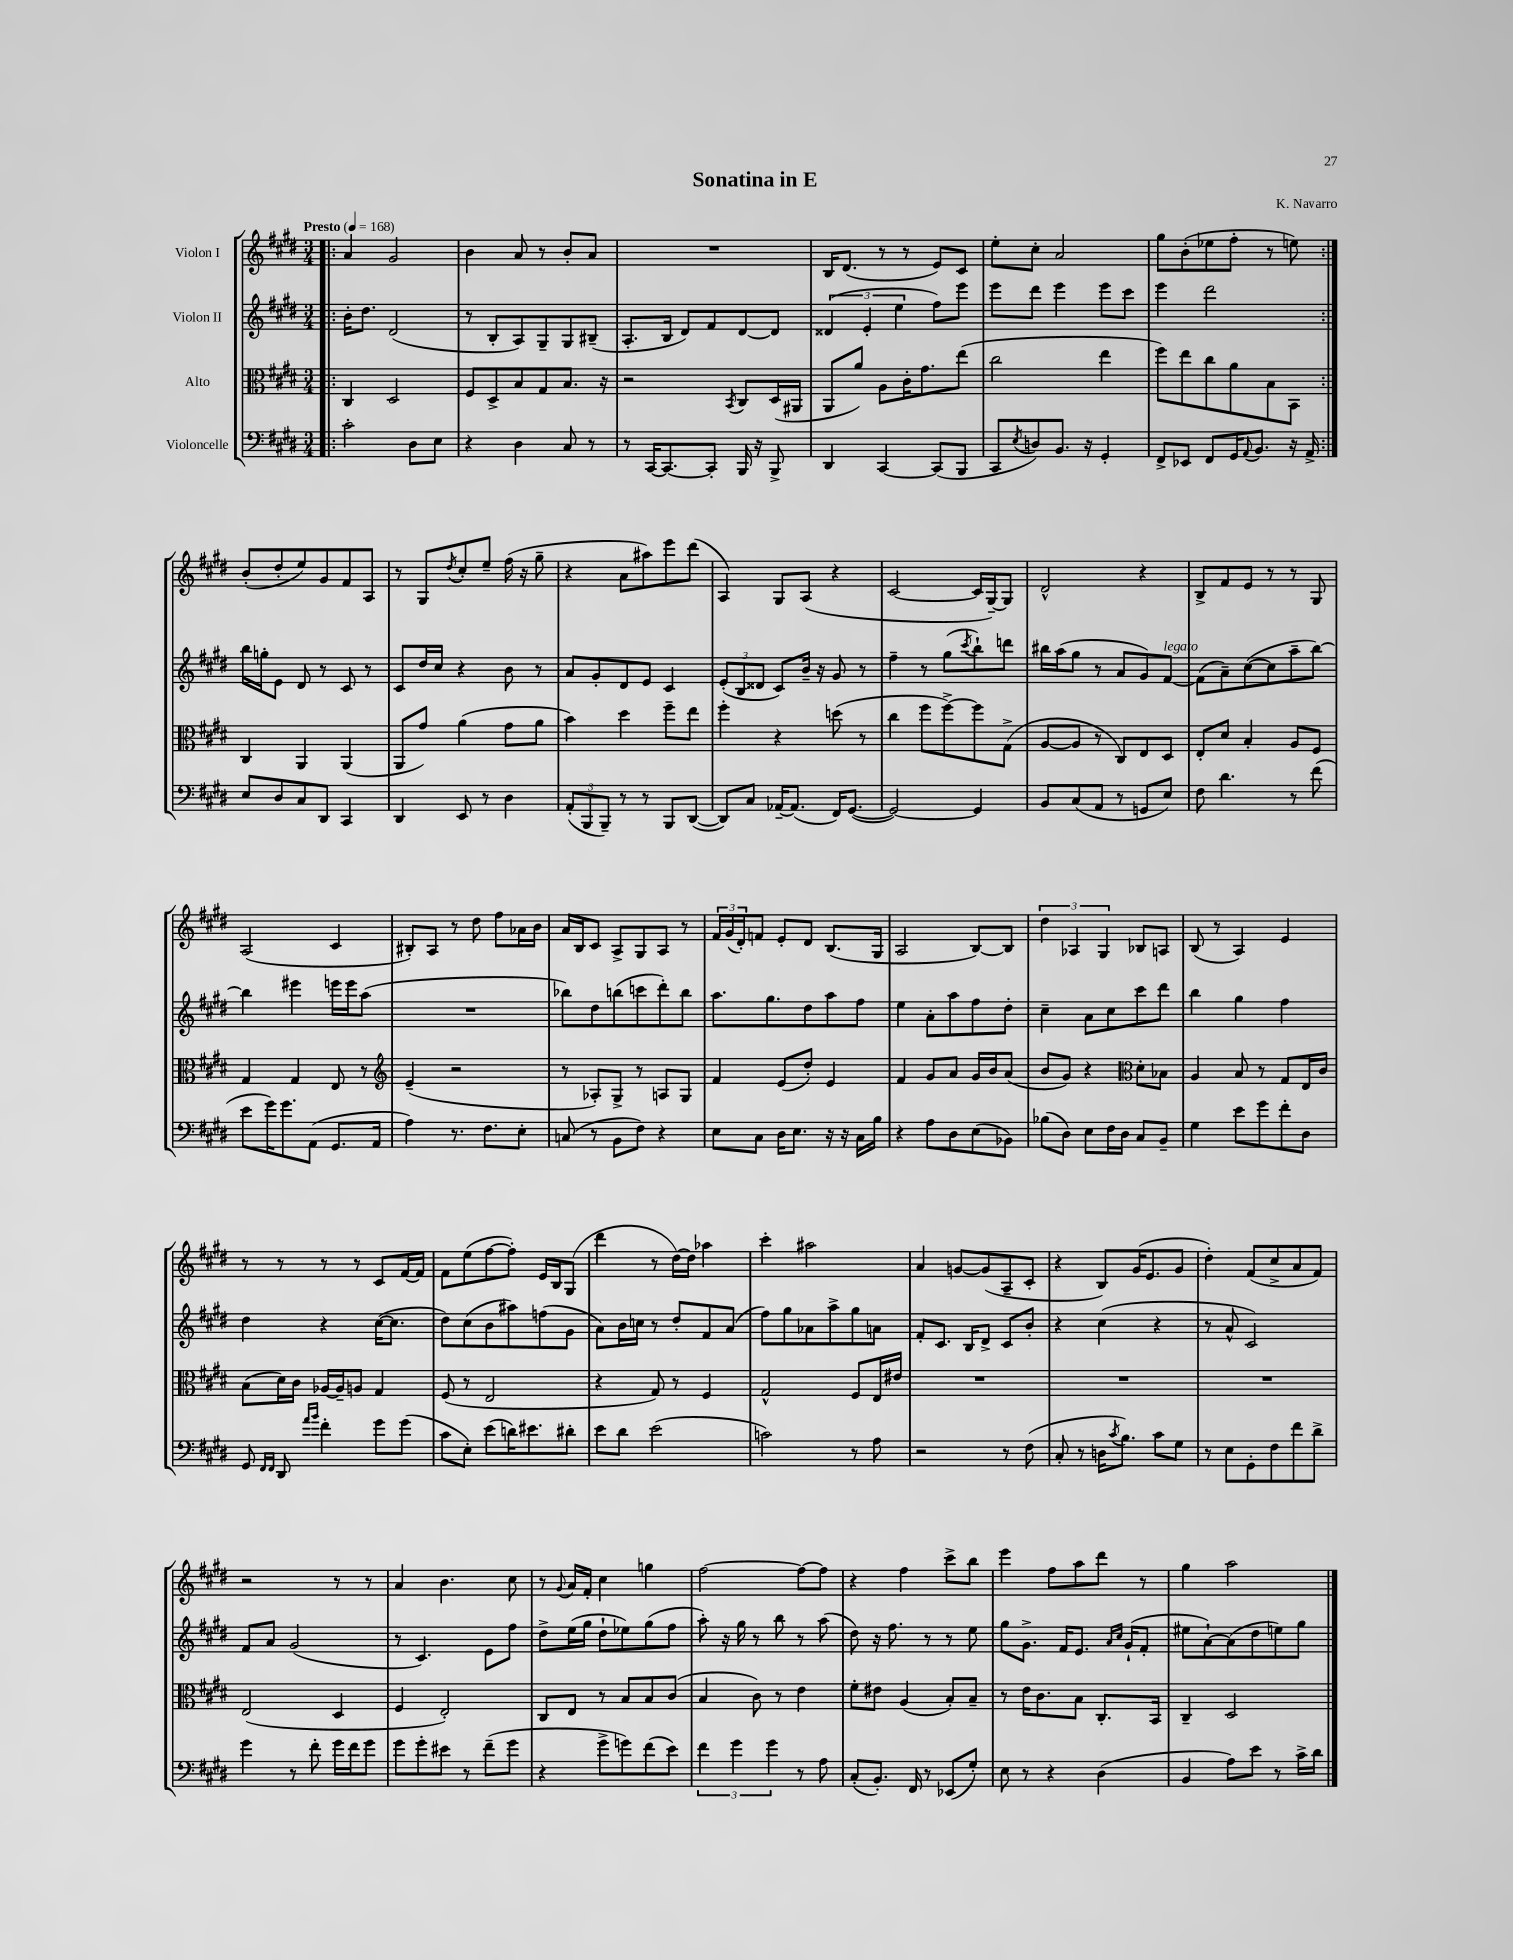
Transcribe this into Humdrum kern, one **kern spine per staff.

**kern	**kern	**kern	**kern
*staff4	*staff3	*staff2	*staff1
*clefF4	*clefC3	*clefG2	*clefG2
*k[f#c#g#d#]	*k[f#c#g#d#]	*k[f#c#g#d#]	*k[f#c#g#d#]
*M3/4	*M3/4	*M3/4	*M3/4
*MM168	*MM168	*MM168	*MM168
=!|:	=!|:	=!|:	=!|:
2c#'\	4C#/	16b'\LK	4a/
.	.	8.dd#\J	.
.	2D#/	(2d#/	2g#/
8D#\L	.	.	.
8E\J	.	.	.
=	=	=	=
4r	8F#/L	8r	4b\
.	8D#^/	8B'/L	.
4D#\	8B/	8A/)	8a/
.	8G#/	8G#~/	8r
8C#/	8.B/J	8G#/	8b'/L
8r	.	(8B#~/J	8a/J
.	16r	.	.
=	=	=	=
8r	2r	8.A'/L	2.r
[16CC#/LK	.	.	.
8.CC#/_	.	16B/Jk	.
.	.	8d#/L)	.
8CC#'/]J	.	8f#/	.
.	8qBB/	.	.
16BBB/	8C#/L	[8d#/	.
16r	.	.	.
8BBB^/	(16D#/L	8d#/]J	.
.	16AA#/JJ	.	.
=	=	=	=
4DD#/	8AA/L	(6d##/	16B/LK
.	.	.	(8.d#/J
.	8a/J)	.	.
.	.	6e'/	.
[4CC#/	8A\L	.	8r
.	.	6ee\	.
.	16c#'\K	.	8r
.	8.g#\	.	.
(8CC#/]L	.	8ff#\L)	8e/L)
8BBB/J	(8ee\J	8eee\J	8c#/J
=	=	=	=
8CC#/L	2cc#\	8eee\L	8ee'\L
8qE/	.	.	.
8D/)	.	8ddd#\J	8cc#'\J
8.BB/J	.	4eee\	2a/
16r	.	.	.
4GG#'/	4ee\	8eee\L	.
.	.	8ccc#\J	.
=	=	=	=
8FF#^/L	8ff#\L)	4eee\	8gg#\L
8EE-/J	8ee\	.	(8b'\
8FF#/L	8cc#\	2ddd#\	8ee-\
16GG#/K	8a\	.	8ff#'\J
8qqAA/	.	.	.
8.BB/J	.	.	.
.	8B\	.	8r
16r	8BB\J	.	8ee\)
16AA^/	.	.	.
=:|!	=:|!	=:|!	=:|!
8E/L	4C#/	16bb\LL	(8b'/L
.	.	16gg'\J	.
8D#/	.	8e\J	8dd#'/
8C#/	4AA/	8d#/	8ee/)
8DD#/J	.	8r	8g#/
4CC#/	(4AA/	8c#/	8f#/
.	.	8r	8A/J
=	=	=	=
4DD#/	8AA/L	8c#/L	8r
.	8g#/J)	16dd#/L	8G#/L
.	.	16cc#/JJ	.
.	.	.	8qdd#/
8EE/	(4a\	4r	8cc#'/
8r	.	.	8ee~/J
4D#\	8g#\L	8b\	(16ff#\
.	.	.	16r
.	8a\J	8r	8gg#~\
=	=	=	=
(12AA'/L	4b\)	8a/L	4r
12BBB/	.	.	.
.	.	8g#'/	.
12BBB~/J)	.	.	.
8r	4dd#\	8d#/	8a\L
8r	.	8e/J	8aa#\)
8BBB/L	8ff#~\L	4c#/	8eee\
([8DD#/J	8ee\J	.	(8ddd#\J
=	=	=	=
8DD#/]L)	4ff#'\	(12e'/L	4A/)
.	.	12B/	.
8C#/J	.	.	.
.	.	12d##/J	.
[16AA-~/LK	4r	8c#/L)	8G#/L
(8.AA-/]J	.	.	.
.	.	16b~/Jk	(8A/J
.	.	16r	.
16FF#/LK)	(8dd\	8g#/	4r
([8.GG#/J	.	.	.
.	8r	8r	.
=	=	=	=
2GG#/_)	4cc#\	4ff#~\	[2c#/
.	8ff#\L	8r	.
.	[8ff#^\)	(8gg#\L	.
.	.	8qccc#/	.
4GG#/]	8ff#\]	8bb`\)	16c#/]LL
.	.	.	[16G#~/J)
.	(8G#^\J	8ddd\J	8G#/]J
=	=	=	=
8BB/L	[8A/L	16bb#\LL	2d#^^/
.	.	(16aa\J	.
(8C#/	8A/]J	8gg#\J	.
8AA/J	8r	8r	.
8r	8C#/L)	8a/L	.
8GG/L	8E/	8g#/)	4r
8E/J)	8D#/J	[8f#/J	.
=	=	=	=
8F#\	8E'/L	(8f#\]L	8B^/L
4.d#\	8d#/J	8a~\)	8f#/
.	4B'/	([8cc#\	8e/J
.	.	8cc#\]	8r
8r	8A/L	8aa~\	8r
(8f#\	8F#/J	[8bb\J)	8G#/
=	=	=	=
8e\L	4G#/	4bb\]	(2A/
16g#\K)	.	.	.
8.g#\	.	.	.
.	4G#/	4eee#\	.
(8AA\J	.	.	.
8.GG#/L	8E/	16eee\LL	4c#/
.	.	16eee\J	.
.	8r	(8aa\J	.
16AA/Jk	.	.	.
=	=	=	=
*	*clefG2	*	*
4A\)	(4e~/	2.r	8B#'/L)
.	.	.	8A/J
8.r	2r	.	8r
.	.	.	8dd#\
8.F#\L	.	.	.
.	.	.	8ff#\L
8E'\J	.	.	16a-\L
.	.	.	16b\JJ
=	=	=	=
(8C/	8r	8bb-\L)	16a/LL
.	.	.	16B/J
8r	8A-'/L)	8dd#\	8c#/J
8BB\L	8G#^/J	(8bb\	8A^/L
8F#\J)	8r	8ccc\	8G#/
4r	8A/L	8ddd#'\)	8A/J
.	8G#/J	8bb\J	8r
=	=	=	=
8E\L	4f#/	8.aa\L	24f#/LL
.	.	.	(24g#/
.	.	.	24d#'/J)
8C#\J	.	.	8f/J
.	.	8.gg#\	.
16D#\LK	(8e/L	.	8e'/L
8.E\J	.	.	.
.	8dd#'/J)	8dd#\	8d#/J
16r	4e/	8aa\	(8.B/L
16r	.	.	.
16C#\LL	.	8ff#\J	.
16B\JJ	.	.	16G#/Jk
=	=	=	=
4r	4f#/	4ee\	2A/
8A\L	8g#/L	8a'\L	.
8D#\	8a/J	8aa\	.
(8E\	16g#/LL	8ff#\	[8B/L)
.	16b/J	.	.
8BB-\J)	(8a/J	8dd#'\J	8B/]J
=	=	=	=
(8B-\L	8b/L	4cc#~\	6dd#\
8D#\J)	8g#/J)	.	.
.	.	.	6A-/
8E\L	4r	8a\L	.
.	.	.	6G#/
16F#\L	.	8cc#\	.
16D#\JJ	.	.	.
*	*clefC3	*	*
8C#/L	8d#'\L	8ccc#\	8B-/L
8BB~/J	8B-\J	8ddd#\J	8A/J
=	=	=	=
4G#\	4A/	4bb\	(8B/
.	.	.	8r
8e\L	8B/	4gg#\	4A/)
8g#\	8r	.	.
8f#'\	8G#/L	4ff#\	4e/
8D#\J	16E/L	.	.
.	16c#/JJ	.	.
=	=	=	=
8GG#/	(8B\L	4dd#\	8r
16qqFF#/LL	.	.	.
16qqFF#/JJ	.	.	.
8DD#/	16d#\L)	.	8r
.	16c#\JJ	.	.
16qqa/LL	.	.	.
16qqb/JJ	.	.	.
4f#'\	[16A-/LL	4r	8r
.	16A-~/]J	.	.
.	8A/J	.	8r
8g#\L	4G#/	([16cc#\LK	8c#/L
.	.	8.cc#\]J	.
(8g#\J	.	.	[16f#/L
.	.	.	16f#/]JJ
=	=	=	=
8c#\L	(8F#/	8dd#\L)	8f#\L
8E'\J)	8r	(8cc#\	(8ee\
(8e\L	2E/	8b\	[8ff#\
16d\K)	.	8aa#\)	8ff#'\]J)
8.e#\	.	.	.
.	.	(8ff\	16e/LL
.	.	.	16B/J
8d#'\J	.	8g#\J	(8G#/J
=	=	=	=
8e\L	4r	8a\L)	4ddd#\
8d#\J	.	16b\L	.
.	.	16cc\JJ	.
(2e\	8G#/)	8r	8r
.	8r	8dd#'/L	[16dd#\LL)
.	.	.	16dd#\]JJ
.	4F#/	8f#/	4aa-\
.	.	(8a/J	.
=	=	=	=
2c\)	2G#^^/	8ff#\L)	4ccc#'\
.	.	8gg#\	.
.	.	8a-\	2aa#\
.	.	8aa^\	.
8r	8F#/L	8gg#\	.
8A\	16E/L	8a\J	.
.	16e#/JJ	.	.
=	=	=	=
2r	2.r	8f#'/L	4a/
.	.	8.c#/J	.
.	.	.	[8g/L
.	.	16B/LK	.
.	.	8d#^/J	(8g/]
8r	.	8c#/L	8A~/
(8F#\	.	8b'/J	8c#'/J
=	=	=	=
8C#'/	2.r	4r	4r
8r	.	.	.
16D\LK	.	(4cc#\	8B/L)
8qc#/	.	.	.
8.B\J)	.	.	.
.	.	.	(16g#/K
.	.	.	8.e/
8c#\L	.	4r	.
8G#\J	.	.	8g#/J
=	=	=	=
8r	2.r	8r	4dd#'\)
8E\L	.	8a^^/	.
8GG#'\	.	2c#/)	(8f#/L
8F#\	.	.	8cc#^/
8f#\	.	.	8a/
8d#^\J	.	.	8f#/J)
=	=	=	=
4g#\	(2E/	8f#/L	2r
.	.	8a/J	.
8r	.	(2g#/	.
8f#'\	.	.	.
16g#\LL	4D#/	.	8r
16f#\J	.	.	.
8g#\J	.	.	8r
=	=	=	=
8g#\L	4F#/	8r	4a/
8g#'\	.	4.c#/)	.
8e#\J	2E'/)	.	4.b\
8r	.	.	.
(8f#~\L	.	8e\L	.
8g#\J	.	8ff#\J	8cc#\
=	=	=	=
4r	8C#/L	8dd#^\L	8r
.	.	.	8qqg#/
.	8E/J	(16ee\L	16a/LL
.	.	16gg#\JJ	16f#'/JJ
8g#^\L	8r	8dd#`\L	4cc#\
8g\)	8B/L	8ee-\)	.
(8f#\	8B/	(8gg#\	4gg\
8e\J)	(8c#/J	8ff#\J	.
=	=	=	=
6f#\	4B/	8aa'\)	[2ff#\
.	.	16r	.
6g#\	.	.	.
.	.	16gg#\	.
.	8c#\)	8r	.
6g#\	.	.	.
.	8r	8bb\	.
8r	4e\	8r	8ff#\_L
8A\	.	(8aa\	8ff#\]J
=	=	=	=
(8C#'/L	8f#'\L	8dd#\)	4r
8.BB'/J)	8e#\J	16r	.
.	.	8.ff#\	.
.	(4A/	.	4ff#\
16FF#/	.	.	.
8r	.	8r	.
(8EE-/L	8B'/L)	8r	8ccc#^\L
8G#'/J)	8B~/J	8ee\	8bb\J
=	=	=	=
8E\	8r	8gg#\L	4eee\
8r	16e\LK	8.g#^\J	.
.	8.c#\	.	.
4r	.	.	8ff#\L
.	.	16f#/LK	.
.	8B\J	8.e/J	8aa\
(4D#\	8.C#'/L	.	8ddd#\J
.	.	16qqa/LL	.
.	.	16qqcc#/JJ	.
.	.	(16g#`/LK	.
.	.	8f#'/J	8r
.	16BB/Jk	.	.
=	=	=	=
4BB/	4C#~/	8ee#\L	4gg#\
.	.	[8a`\)	.
8A\L)	2D#/	(8a\]	2aa\
8e\J	.	8dd#\	.
8r	.	8ee\)	.
16c#^\LL	.	8gg#\J	.
16d#\JJ	.	.	.
==	==	==	==
*-	*-	*-	*-
